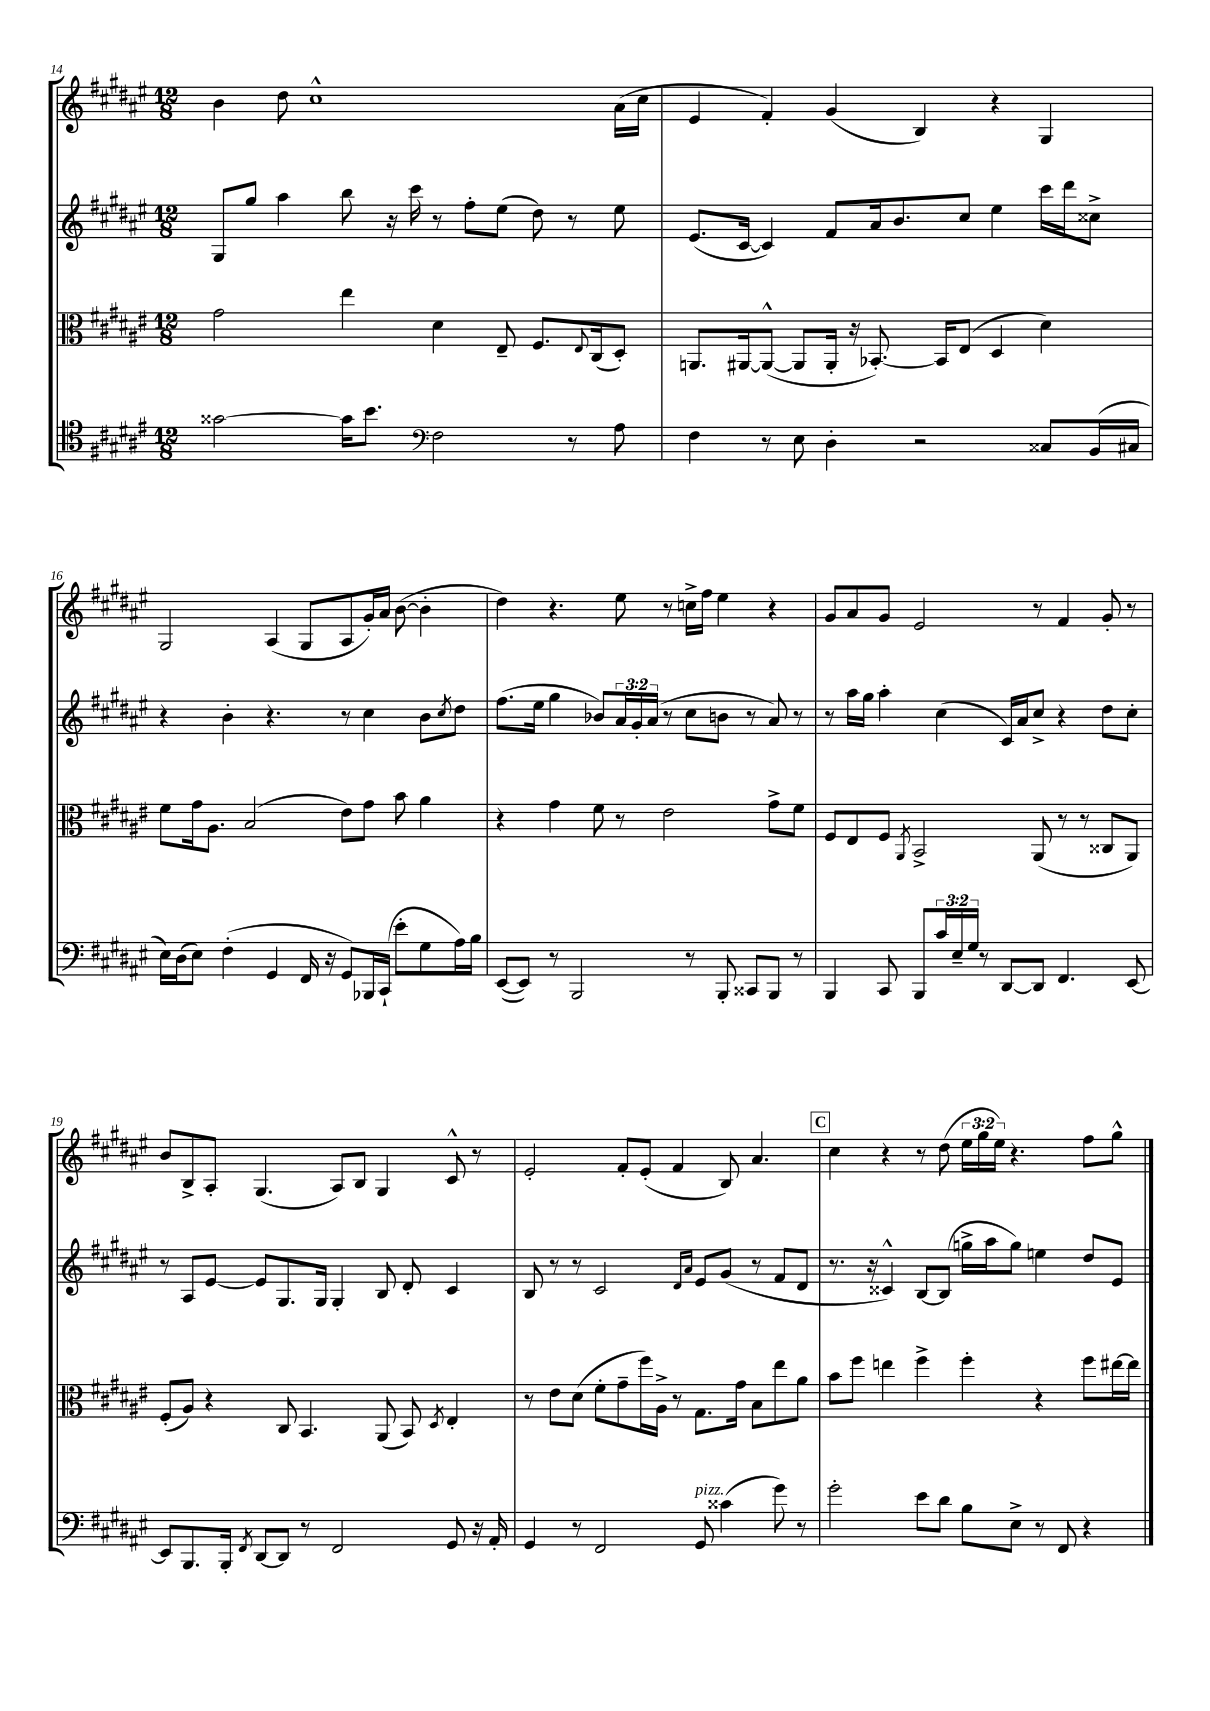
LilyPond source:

<<
\new StaffGroup <<
\new Staff = "s0" {
    \clef treble \key fis \major \numericTimeSignature \time 12/8 \override Staff.TupletNumber.text = #tuplet-number::calc-fraction-text
    b'4 dis''8 cis''1-^ ais'16( cis''16 |
    eis'4 fis'4-.) gis'4( b4) r4 gis4 |
    gis2 ais4( gis8 ais8 gis'16-.) ais'16 b'8~( b'4-. |
    dis''4) r4. eis''8 r8 c''16-> fis''16 eis''4 r4 |
    gis'8 ais'8 gis'8 eis'2 r8 fis'4 gis'8-. r8 |
    b'8 b8-> ais8-. gis4.( ais8) b8 gis4 cis'8-^ r8 |
    eis'2-. fis'8-. eis'8-.( fis'4 b8) ais'4. |
    \mark \markup { \box "C" } cis''4 r4 r8 dis''8( \tuplet 3/2 { eis''16 gis''16 eis''16) } r4. fis''8 gis''8-^ \bar "|." |
}
\new Staff = "s1" {
    \clef treble \key fis \major \numericTimeSignature \time 12/8 \override Staff.TupletNumber.text = #tuplet-number::calc-fraction-text
    gis8 gis''8 ais''4 b''8 r16 cis'''16 r8 fis''8-. eis''8( dis''8) r8 eis''8 |
    eis'8.( cis'16~ cis'4) fis'8 ais'16 b'8. cis''8 eis''4 cis'''16 dis'''16 cisis''8-> |
    r4 b'4-. r4. r8 cis''4 b'8 \acciaccatura { cis''8 } dis''8 |
    fis''8.( eis''16 gis''4 bes'8) \tuplet 3/2 { ais'16 gis'16-. ais'16( } r8 cis''8 b'8 r8 ais'8) r8 |
    r8 ais''16 gis''16 ais''4-. cis''4( cis'16) ais'16 cis''8-> r4 dis''8 cis''8-. |
    r8 ais8 eis'8~ eis'8 gis8. gis16 gis4-. b8 dis'8-. cis'4 |
    b8 r8 r8 cis'2 \grace { dis'16 ais'16 } eis'8 gis'8( r8 fis'8 dis'8 |
    \mark \markup { \box "C" } r8. r16 cisis'4-^) b8~ b8( g''16-> ais''16 g''8) e''4 dis''8 eis'8 \bar "|." |
}
\new Staff = "s2" {
    \clef alto \key fis \major \numericTimeSignature \time 12/8
    gis'2 eis''4 dis'4 eis8-- fis8. \appoggiatura { eis8 } cis16( dis8-.) |
    a,8. ais,16~ ais,8~-^( ais,8 ais,16-. r16 bes,8.~-.) bes,16 eis8( dis4 dis'4) |
    fis'8 gis'16 ais8. b2( eis'8) gis'8 b'8 ais'4 |
    r4 gis'4 fis'8 r8 eis'2 gis'8-> fis'8 |
    fis8 eis8 fis8 \acciaccatura { ais,8 } b,2-> ais,8( r8 r8 cisis8 ais,8) |
    fis8-.( ais8) r4 cis8 b,4. ais,8( b,8) \acciaccatura { dis8 } eis4-. |
    r8 eis'8 dis'8( fis'8-. gis'8-- fis''16) ais16-> r8 gis8. gis'16 b8 eis''8 ais'8 |
    \mark \markup { \box "C" } b'8 fis''8 e''4 fis''4-> fis''4-. r4 fis''8 eis''16~ eis''16 \bar "|." |
}
\new Staff = "s3" {
    \clef tenor \key fis \major \numericTimeSignature \time 12/8 \override Staff.TupletNumber.text = #tuplet-number::calc-fraction-text
    gisis'2~ gisis'16 b'8. \clef bass fis2 r8 ais8 |
    fis4 r8 eis8 dis4-. r2 cisis8 b,16( cis16 |
    eis16) dis16( eis8) fis4-.( gis,4 fis,16 r16 gis,8) bes,,16 cis,16-!( eis'8-. gis8 ais16) b16 |
    eis,8~( eis,8) r8 b,,2 r8 b,,8-. cisis,8 b,,8 r8 |
    b,,4 cis,8 b,,8 \tuplet 3/2 { cis'16 eis16-- gis16 } r8 dis,8~ dis,8 fis,4. eis,8~ |
    eis,8 b,,8. b,,16-. \acciaccatura { fis,8 } dis,8~ dis,8 r8 fis,2 gis,8 r16 ais,16-. |
    gis,4 r8 fis,2 gis,8^\markup { \italic "pizz." } cisis'4( gis'8) r8 |
    \mark \markup { \box "C" } gis'2-. eis'8 dis'8 b8 eis8-> r8 fis,8 r4 \bar "|." |
}
>>
>>
\layout { \context { \Score currentBarNumber = #14 } }
